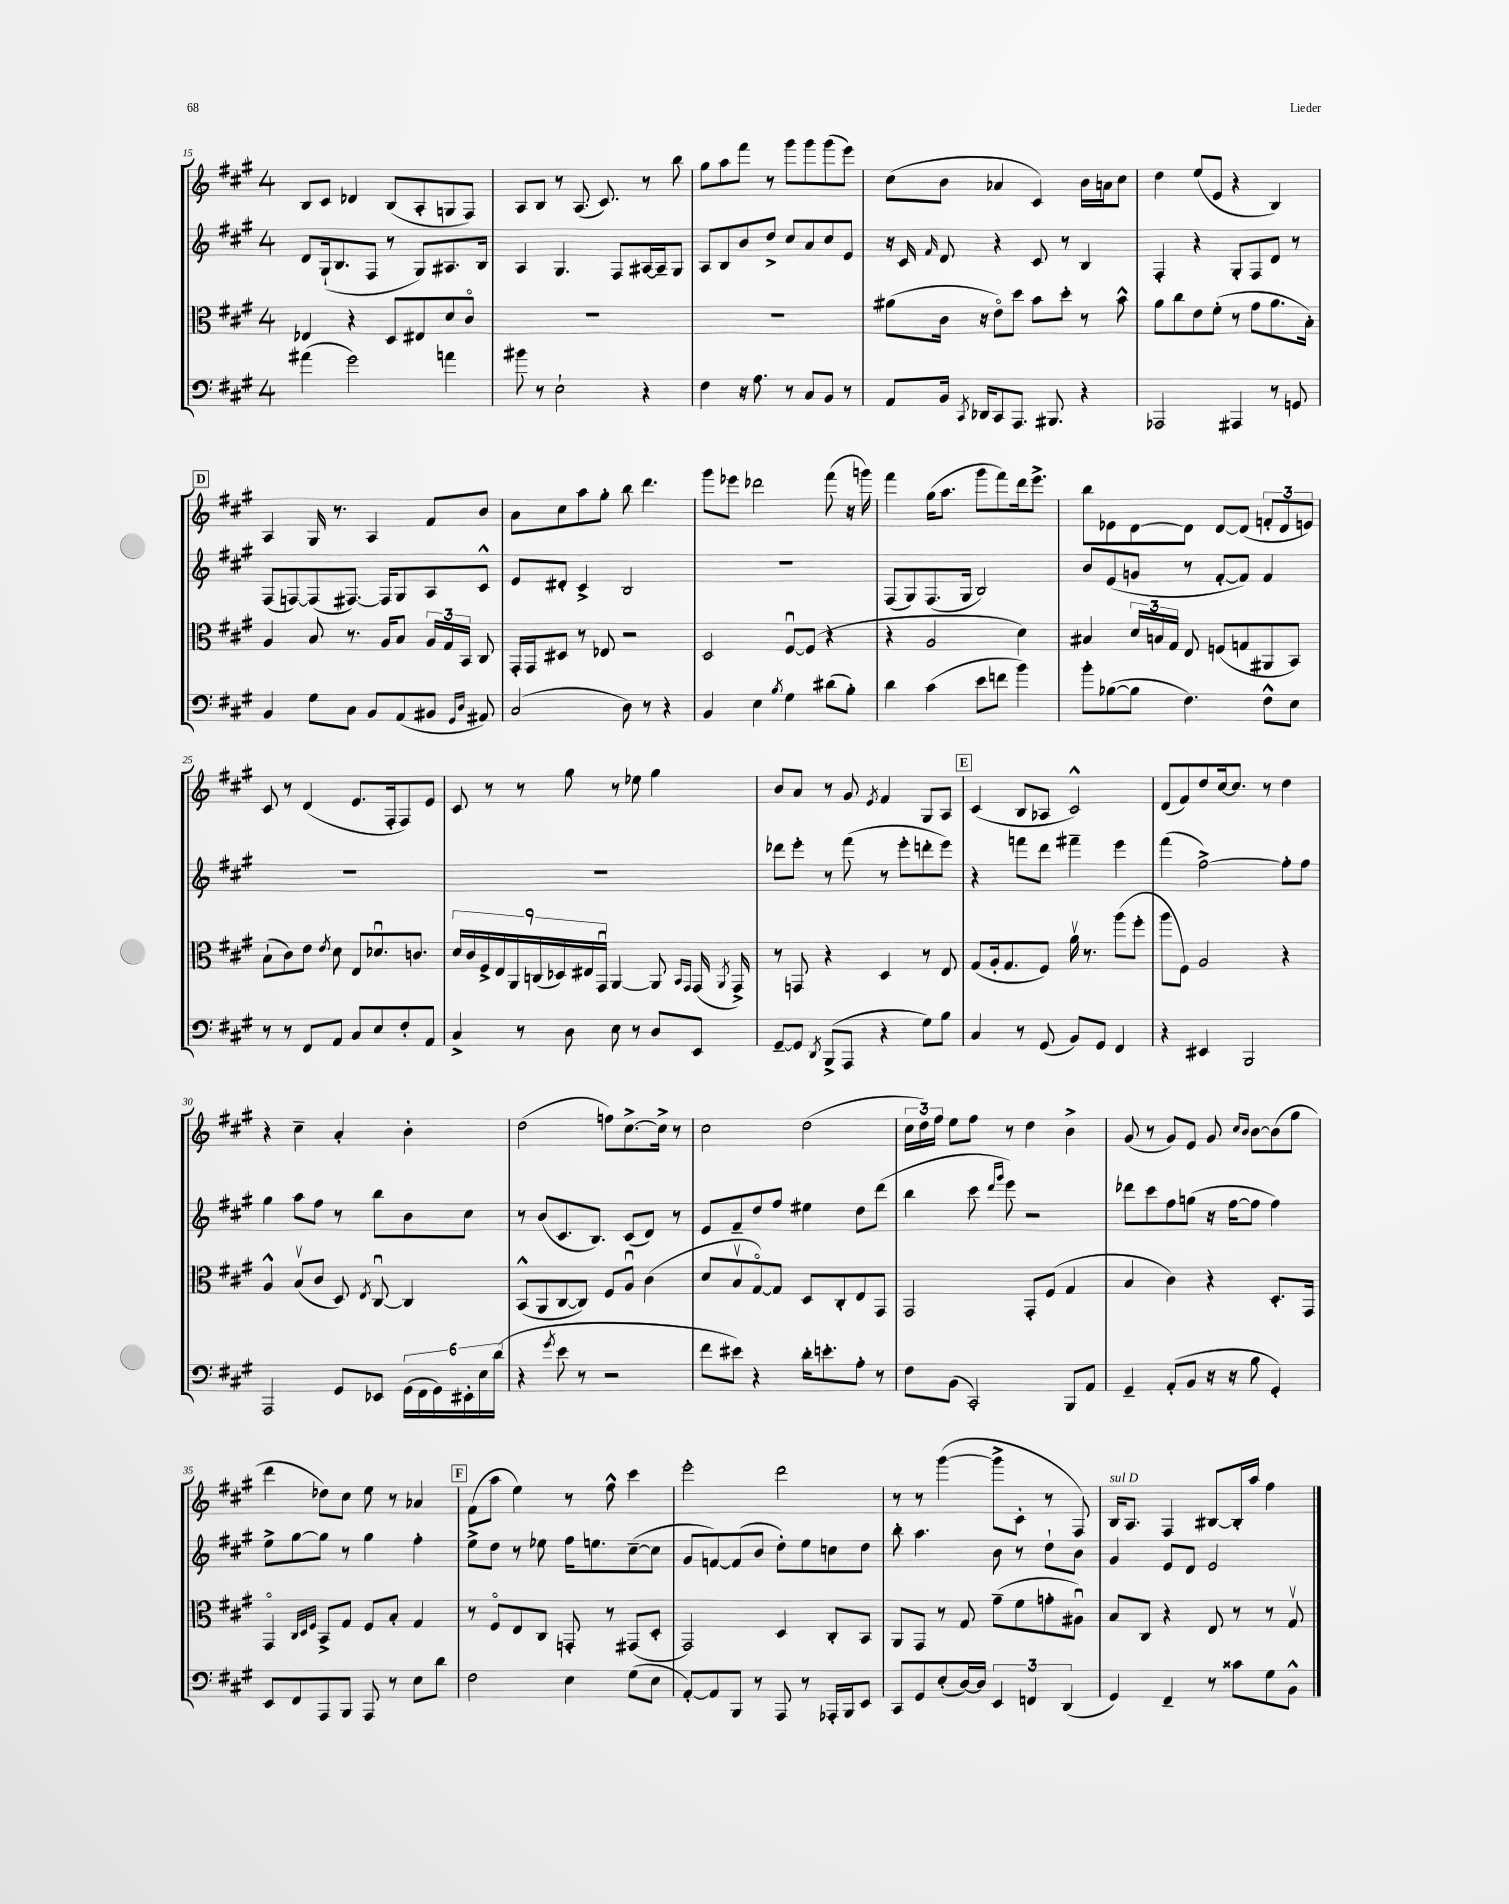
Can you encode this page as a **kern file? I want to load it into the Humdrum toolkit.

**kern	**kern	**kern	**kern
*part4	*part3	*part2	*part1
*staff4	*staff3	*staff2	*staff1
*clefF4	*clefC3	*clefG2	*clefG2
*k[f#c#g#]	*k[f#c#g#]	*k[f#c#g#]	*k[f#c#g#]
*M4/4	*M4/4	*M4/4	*M4/4
=15	=15	=15	=15
(4a#X\	4E-X/	8d/L	8B/L
.	.	(16G#`/k	8c#/J
.	.	8.B/	.
2g#\)	4r	.	4d-X/
.	.	8F#/J	.
.	8D/L	8r	(8B/L
.	8E#X/	8G#/L)	8A'/
4an\	8d/	8.A#X/	8Gn/
.	8c#/J	.	8F#/J)
.	.	16B/Jk	.
=16	=16	=16	=16
8b#X\	1r	4A/	8A/L
8r	.	.	8B/J
2E`\	.	4.G#/	8r
.	.	.	(8.A/
.	.	.	8.c#/)
.	.	8F#/L	.
4r	.	[16A#X/L	8r
.	.	16A#~/J]	.
.	.	8G#/J	8bb\
=17	=17	=17	=17
4F#\	1r	8A/L	8gg#\L
.	.	8B/	8aa\
16r	.	8b/	8fff#\J
8.A\	.	.	.
.	.	8dd^/J	8r
8r	.	8cc#/L	8ggg#\L
8C#/L	.	8a/	8ggg#\
8BB/J	.	8cc#/	(8ggg#\
8r	.	8e/J	8eee\J)
=18	=18	=18	=18
8AA/L	(8a#X\L	16r	(8cc#\L
.	.	16c#/	.
.	.	16qqf#/	.
16BB/Jk	16c#\Jk	8d/	8b\J
8qCC#/	.	.	.
16DD-X/KL	16r	.	.
8CC#/	8e\L)	4r	4a-X/
8.AAA/J	8dd\J	.	.
.	8b\L	8c#/	4c#/)
8.BBB#X/	.	.	.
.	8dd'\J	8r	.
4r	8r	4B/	16b\LL
.	.	.	16an\J
.	8b^^\	.	8cc#\J
=19	=19	=19	=19
2AAA-X/	8a\L	4F#'/	4dd\
.	8cc#\	.	.
.	8e\	4r	(8ee/L
.	(8f#'\J	.	8e/J
4AAA#X/	8r	8G#'/L	4r
.	8g#\L	8F#/	.
8r	8.a\	8d/J	4B/)
8GGn/	.	8r	.
.	16B'\Jk)	.	.
!!LO:LB:g=z
!!LO:REH:place=s1:t=D
=20	=20	=20	=20
4BB/	4A/	(8F#/L	4A/
.	.	[8Fn/)	.
8G#\L	8B/	(8F/]	16G#/
.	.	.	8.r
8C#\J	8.r	[8.F#X/J)	.
8BB/L	.	.	4A/
.	16A/KL	16F#/KL]	.
(8AA/	8B/J	8G#/	.
8BB#X/J	24A/LL	8A/	8f#/L
.	24G#/	.	.
.	24BB/JJ	.	.
16qqGG#/LL	.	.	.
16qqD/JJ	.	.	.
8AA#X/)	8C#/	8c#^^/J	8b/J
=21	=21	=21	=21
(2C#/	16GG#'/LL	8e/L	8a\L
.	16GG#/J	.	.
.	8D#X/J	8d#X'/J	8cc#\
.	8r	4c#^/	8aa\
.	8E-X/	.	8gg#'\J
8D\)	2r	2B/	8bb\
8r	.	.	4.ddd\
4r	.	.	.
=22	=22	=22	=22
4BB/	2D/	1r	8ggg#\L
.	.	.	8eee-X\J
4E\	.	.	2ddd-X\
8qB/	.	.	.
4G#\	[8F#u/L	.	.
.	(8F#/J]	.	.
(8d#X\L	4r	.	(8fff#\
8B'\J)	.	.	16r
.	.	.	16gggn\)
=23	=23	=23	=23
4d\	4r	(8F#/L	4fff#\
.	.	8G#/)	.
(4c#\	2A/	(8.F#/	(16gg#\KL
.	.	.	8.aa\J
.	.	16G#/Jk	.
8e\L	.	2B/)	8ggg#\L
8fn\J	.	.	8fff#\)
4b\)	4d\)	.	16ddd\k
.	.	.	8.eee^\J
=24	=24	=24	=24
8b'\L	4B#X/	8b/L	8bb\L
([8B-X\	.	(8e/	8e-X\
8B-\J]	24d/LL	8gn/J	[8d\
.	24Bn/	.	.
.	24G#/JJ	.	.
4.F#\)	8E/	8r	8d\J]
.	(8Fn/L	[8f#'/L	[8d/L
.	8Gn/	8f#/J])	(8d/J]
8F#^^\L	8AA#X/	4f#/	12fn'/L
.	.	.	12d/
8E\J	8BB/J)	.	.
.	.	.	12en/J)
!!LO:LB:g=z
=25	=25	=25	=25
8r	(8B`\L	1r	8c#/
8r	8c#\)	.	8r
8FF#/L	8e\J	.	(4d/
.	8qe/	.	.
8AA/J	8d\	.	.
8C#/L	8E/L	.	8.e/L
8E/	8.d-Xu/	.	.
.	.	.	16F#'/k
8F#'/	.	.	8F#/)
.	8.cn/J	.	.
8AA/J	.	.	8e/J
=26	=26	=26	=26
4C#^/	18d/LL	1r	8c#/
.	18c#/	.	.
.	18F#^/	.	.
.	.	.	8r
.	18E/	.	.
.	18AA/	.	.
8r	.	.	8r
.	(18Cn/	.	.
.	18D-X/)	.	.
8D\	.	.	8gg#\
.	18E#X/	.	.
.	18GG#u/JJ	.	.
8E\	[4AA/	.	8r
8r	.	.	8ee-X\
8D/L	8AA/]	.	4gg#\
.	16qqBB/LL	.	.
.	16qqGG#/JJ	.	.
8EE/J	(16GG#/	.	.
.	8qAA/	.	.
.	16GG#^/)	.	.
=27	=27	=27	=27
[8GG#~/L	8r	8ddd-X\L	8b/L
8GG#/J]	8GGn/	8eee'\J	8a/J
8qDD/	.	.	.
(8BBB^/L	4r	8r	8r
8AAA/J	.	(8fff#\	8g#/
.	.	.	8qe/
4r	4D/	8r	4f#/
.	.	8eee'\L	.
8G#\L)	8r	8dddn'\	8G#/L
8B\J	8E/	8eee\J)	8A/J
!!LO:REH:place=s1:t=E
=28	=28	=28	=28
4C#/	(8G#/L	4r	(4c#/
.	16A'/k	.	.
.	8.G#/	.	.
8r	.	8fffn\L	8B/L
(8GG#/	8F#/J)	8ddd\J	8A-X/J
8BB/L)	16av\	4fff#X~\	2c#^^/)
.	8.r	.	.
8GG#/J	.	.	.
4FF#/	(8aa\L	4eee\	.
.	8ff#'\J	.	.
=29	=29	=29	=29
4r	8aa\L	(4fff#\	(8d/L
.	8F#\J)	.	8f#/)
4EE#X/	2A/	[2ff#^\)	8dd/
.	.	.	[16cc#/k
.	.	.	8.cc#/J]
2BBB/	.	.	.
.	.	.	8r
.	4r	8ff#'\L]	4dd\
.	.	8ff#\J	.
!!LO:LB:g=z
=30	=30	=30	=30
2AAA/	4A^^/	4gg#\	4r
.	(8Bv/L	8aa\L	4cc#~\
.	8c#/J	8ff#\J	.
8GG#/L	8D/)	8r	4a'/
.	8qE/	.	.
8EE-X/J	[8C#u/	8bb\L	.
(24GG#\LL	4C#/]	8b\	4b'\
24FF#\	.	.	.
24GG#\)	.	.	.
24EE#X'\	.	8cc#\J	.
24E\	.	.	.
(24d\JJ	.	.	.
=31	=31	=31	=31
4r	(8BB^^/L	8r	(2dd\
.	8AA/	(8b/L	.
8qg#/	.	.	.
8e\	[8C#/	8.c#/	.
8r	8C#/J])	.	.
.	.	8.B/J)	.
2r	8F#/L	.	8ffn\L)
.	8Au/J	(8c#/L	[8.cc#^\
.	(4c#\	8d/J)	.
.	.	.	16cc#^\Jk]
.	.	8r	8r
=32	=32	=32	=32
8f#\L	8d/L	8e/L	2cc#\
8e#X\J)	8Bv/	8f#~/	.
4r	[8G#/)	8dd/	.
.	8G#/J]	8ff#/J	.
16d'\KL	8D/L	4ee#X\	(2dd\
8.en'\	.	.	.
.	8C#'/	.	.
8A'\J	8E/	8dd\L	.
8r	8GG#/J	(8ddd\J	.
=33	=33	=33	=33
8F#\L	2GG#/	4bb\	24cc#\LL
.	.	.	24dd\)
.	.	.	24ff#\JJ
(8BB\J	.	.	8ee\L
2CC#'/)	.	8ccc#\	8ff#\J
.	.	16qqddd/LL	.
.	.	16qqggg#/JJ	.
.	.	8eee\)	8r
.	8GG#'/L	2r	4dd\
.	(8F#/J	.	.
8BBB/L	4G#/	.	4b^\
8AA/J	.	.	.
=34	=34	=34	=34
4GG#~/	4B/	8ddd-X\L	(8g#/
.	.	8ccc#\	8r
(8AA'/L	4c#\)	8ff#\	8g#/L)
8BB/J	.	(8ggn\J	8e/J
16r	4r	16r	8g#/
16r	.	[16ff#\KL	.
.	.	.	16qqcc#/LL
.	.	.	16qqb/JJ
8B\	.	8ff#\J]	[8b\L
4GG#'/)	8.D'/L	4ff#\)	(8b\]
.	.	.	8gg#\J
.	16GG#/Jk	.	.
!!LO:LB:g=z
=35	=35	=35	=35
8EE/L	4GG#/	8ee^\L	4ddd\
8FF#/	.	[8gg#\	.
.	32qqC#/LLL	.	.
.	32qqD/	.	.
.	32qqF#/JJJ	.	.
8AAA/	8BB^/L	8gg#\J]	8dd-X\L)
8BBB/J	8G#/J	8r	8cc#\J
8AAA/	8F#/L	4gg#\	8ee\
8r	8B'/J	.	8r
8E\L	4G#/	4ff#'\	4a-X/
8d\J	.	.	.
!!LO:REH:place=s1:t=F
=36	=36	=36	=36
2F#\	8r	8ee^\L	(8f#\L
.	8F#/L	8dd\J	8aa\J
.	8E/	8r	4ee\)
.	8C#/J	8ee-X\	.
4E\	8GGn'/	16ff#\KL	8r
.	.	8.een\	.
.	8r	.	8ff#^^\
(8G#\L	(8GG#X/L	([8cc#~\	4ccc#\
8E\J	8D'/J	8cc#\J]	.
=37	=37	=37	=37
[8AA'/L)	2GG#/)	8g#/L	2eee'\
8AA/]	.	[8fn/)	.
8BBB/J	.	(8f/]	.
8r	.	8b/J	.
8AAA/	4D/	8dd'\L)	2ddd\
8r	.	8ee\	.
16AAA-X'/LL	8C#'/L	8ccn\	.
16BBB/J	.	.	.
8EE/J	8BB/J	8dd\J	.
=38	=38	=38	=38
8CC#/L	8AA/L	8bb'\	8r
8GG#/	8GG#/J	4.aa\	8r
(8E'/	8r	.	([4ggg#\
[16D/L)	8G#/	.	.
16D/JJ]	.	.	.
6EE/	(8g#~\L	8b\	8ggg#^\L]
.	8f#\	8r	8c#'\J
6FFn/	.	.	.
.	8gn'\	8dd`\L	8r
(6DD/	.	.	.
.	8A#Xu\J)	8b\J	8F#/)
=39	=39	=39	=39
!	!	!	!LO:TX:a:i:t=sul D
4GG#/)	8B/L	4g#/	16B/KL
.	.	.	8.A/J
.	8C#/J	.	.
4FF#~/	4r	8e/L	4F#/
.	.	8d/J	.
8r	8E/	2e/	[8B#X/L
8c##X\L	8r	.	16B#'/L]
.	.	.	16aa/JJ
8G#\	8r	.	4ff#\
8BB^^\J	8G#v/	.	.
==	==	==	==
*-	*-	*-	*-
